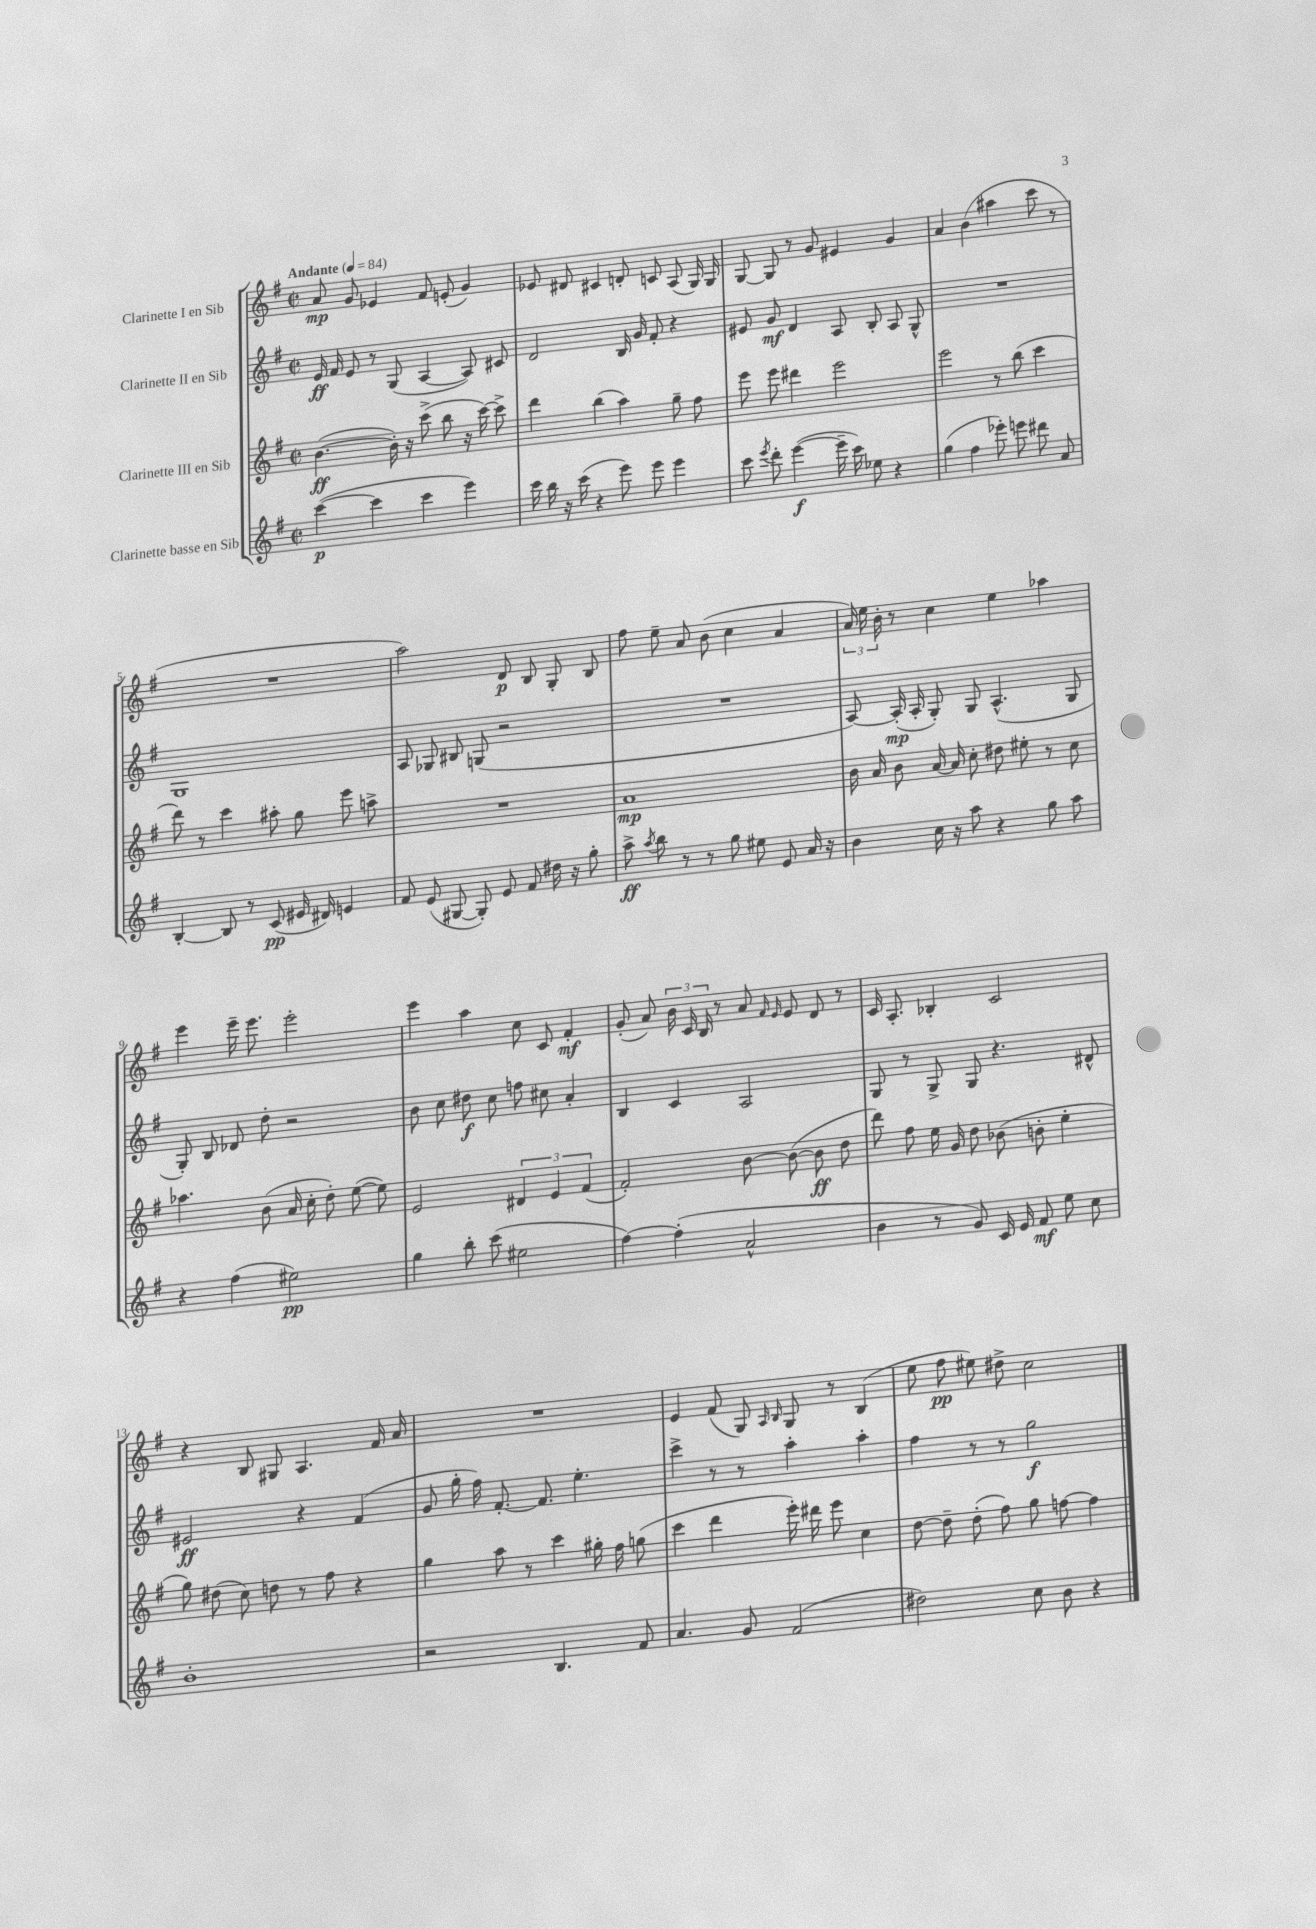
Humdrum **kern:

**kern	**dynam	**kern	**dynam	**kern	**dynam	**kern	**dynam
*part4	*part4	*part3	*part3	*part2	*part2	*part1	*part1
*staff4	*staff4	*staff3	*staff3	*staff2	*staff2	*staff1	*staff1
*I"Clarinette basse en Sib	*	*I"Clarinette III en Sib	*	*I"Clarinette II en Sib	*	*I"Clarinette I en Sib	*
*clefG2	*	*clefG2	*	*clefG2	*	*clefG2	*
*k[f#]	*	*k[f#]	*	*k[f#]	*	*k[f#]	*
*M2/2	*	*M2/2	*	*M2/2	*	*M2/2	*
*met(c|)	*	*met(c|)	*	*met(c|)	*	*met(c|)	*
*MM84	*	*MM84	*	*MM84	*	*MM84	*
=1	=1	=1	=1	=1	=1	=1	=1
!	!	!	!	!	!	!LO:TX:a:B:t=Andante	!
([4ccc\	p	([4.b\	ff	16e/	ff	8a/	mp
.	.	.	.	16f#/	.	.	.
.	.	.	.	8e/	.	8g/	.
4ccc\]	.	.	.	8r	.	4e-X/	.
.	.	16b'\])	.	(8G/	.	.	.
.	.	16r	.	.	.	.	.
4ccc\	.	(8ccc^\	.	[4A/	.	8f#/	.
.	.	8bb\	.	.	.	(8en'/	.
4eee\)	.	16r	.	8A/])	.	4g/)	.
.	.	[16ccc\)	.	.	.	.	.
.	.	8ccc^\]	.	8c#X/	.	.	.
=2	=2	=2	=2	=2	=2	=2	=2
16ccc\	.	4ddd\	.	2d/	.	8e-X/	.
16bb\	.	.	.	.	.	.	.
16r	.	.	.	.	.	8d#X/	.
(16ccc\	.	.	.	.	.	.	.
4r	.	(4bb\	.	.	.	4c#X/	.
8eee\)	.	4aa\)	.	16B/	.	8dn'/	.
.	.	.	.	16g/	.	.	.
8eee\	.	.	.	8f#'/	.	8cn/	.
4eee\	.	8gg~\	.	4r	.	(8A/	.
.	.	8ff#\	.	.	.	16G/)	.
.	.	.	.	.	.	16G/	.
=3	=3	=3	=3	=3	=3	=3	=3
8ccc\	.	8eee\	.	8e#X/	.	[8G/	.
8qeee/	.	.	.	.	.	.	.
8ddd'\	.	8eee\	.	8g/	mf	8G/]	.
([4eee\	f	4ddd#X\	.	4d/	.	8r	.
.	.	.	.	.	.	8g/	.
16eee~\]	.	2eee\	.	8A/	.	4e#X/	.
16ccc\)	.	.	.	.	.	.	.
8ee-X\	.	.	.	8B'/	.	.	.
4r	.	.	.	8A/	.	4g/	.
.	.	.	.	8G^^/	.	.	.
=4	=4	=4	=4	=4	=4	=4	=4
(4gg\	.	2eee\	.	1r	.	4a/	.
4ff#\	.	.	.	.	.	(4b\	.
8eee-X'\)	.	8r	.	.	.	4aa#X\	.
8eeen\	.	(8bb\	.	.	.	.	.
8ddd#X\	.	4ccc\	.	.	.	8ccc\	.
8a/	.	.	.	.	.	8r	.
!!LO:LB:g=z
=5	=5	=5	=5	=5	=5	=5	=5
[4B'/	.	8ddd\)	.	1G	.	1r	.
.	.	8r	.	.	.	.	.
8B/]	.	4ccc\	.	.	.	.	.
8r	.	.	.	.	.	.	.
(8c/	pp	8aa#X'\	.	.	.	.	.
16e#X/	.	8gg\	.	.	.	.	.
16d#X/)	.	.	.	.	.	.	.
4en/	.	8eee\	.	.	.	.	.
.	.	8aan^\	.	.	.	.	.
=6	=6	=6	=6	=6	=6	=6	=6
8f#/	.	1r	.	8A/	.	2aa\)	.
(8e/	.	.	.	8G-X/	.	.	.
[8G#X/	.	.	.	8B#X/	.	.	.
8G#'/])	.	.	.	(8Gn/	.	.	.
8e/	.	.	.	2r	.	8d/	p
8f#/	.	.	.	.	.	8B/	.
16dd#X\	.	.	.	.	.	8G'/	.
16r	.	.	.	.	.	.	.
8gg'\	.	.	.	.	.	8B/	.
=7	=7	=7	=7	=7	=7	=7	=7
8aa^\	ff	1a	mp	1r	.	8ff#\	.
8qaa/	.	.	.	.	.	.	.
8bb\	.	.	.	.	.	8ee~\	.
8r	.	.	.	.	.	8a/	.
8r	.	.	.	.	.	(8b\	.
8gg\	.	.	.	.	.	4cc\	.
8ee#X\	.	.	.	.	.	.	.
8e/	.	.	.	.	.	4a/	.
16a/	.	.	.	.	.	.	.
16r	.	.	.	.	.	.	.
=8	=8	=8	=8	=8	=8	=8	=8
4b\	.	16b\	.	[8A/)	.	24a/)	.
.	.	.	.	.	.	24ee\	.
.	.	16a/	.	.	.	.	.
.	.	.	.	.	.	24b'\	.
.	.	8b\	.	(16A'/]	mp	8r	.
.	.	.	.	16A'/	.	.	.
16cc\	.	[16a/	.	8G'/)	.	4cc\	.
16r	.	16a/]	.	.	.	.	.
8aa\	.	8cc'\	.	8G/	.	.	.
4r	.	8dd#X\	.	(4.A^^/	.	4ee\	.
.	.	8ee#X'\	.	.	.	.	.
8gg\	.	8r	.	.	.	4aa-X\	.
8aa\	.	8cc\	.	8G/	.	.	.
!!LO:LB:g=z
=9	=9	=9	=9	=9	=9	=9	=9
4r	.	4.aa-X\	.	8G'/)	.	4eee\	.
.	.	.	.	8B/	.	.	.
(4ff#\	.	.	.	8d-X/	.	16eee~\	.
.	.	.	.	.	.	8.eee\	.
.	.	(8b\	.	8dd'\	.	.	.
2ee#X\)	pp	16a/	.	2r	.	2eee'\	.
.	.	16cc'\	.	.	.	.	.
.	.	8dd'\)	.	.	.	.	.
.	.	([8ee\	.	.	.	.	.
.	.	8ee\])	.	.	.	.	.
=10	=10	=10	=10	=10	=10	=10	=10
4gg\	.	2e/	.	8b\	.	4eee\	.
.	.	.	.	8cc\	.	.	.
8bb'\	.	.	.	8dd#X\	f	4aa\	.
(8ccc\	.	.	.	8cc\	.	.	.
2ee#X\	.	6d#X/	.	8ffn\	.	8cc\	.
.	.	.	.	8cc#X\	.	8c/	.
.	.	6e/	.	.	.	.	.
.	.	.	.	4a'/	.	4f#'/	mf
.	.	(6f#/	.	.	.	.	.
=11	=11	=11	=11	=11	=11	=11	=11
[4ff#\)	.	2f#'/)	.	4B/	.	(8g'/	.
.	.	.	.	.	.	8a/)	.
(4ff#'\]	.	.	.	4c/	.	24b\	.
.	.	.	.	.	.	24c/	.
.	.	.	.	.	.	24B/	.
.	.	.	.	.	.	8r	.
2a^^/	.	[8b\	.	2A/	.	8a/	.
.	.	.	.	.	.	16qqf#/	.
.	.	.	.	.	.	16qqe/	.
.	.	(8b\_	.	.	.	8e/	.
.	.	8b\]	ff	.	.	8d/	.
.	.	8dd\	.	.	.	8r	.
=12	=12	=12	=12	=12	=12	=12	=12
4b\	.	8ddd\)	.	8G/	.	16c/	.
.	.	.	.	.	.	8.A'/	.
.	.	8ff#\	.	8r	.	.	.
8r	.	16ee\	.	8G^/	.	4B-X'/	.
.	.	16g/	.	.	.	.	.
8g/)	.	8dd\	.	8G/	.	.	.
16c/	.	(8b-X\	.	4.r	.	2c/	.
16e/	.	.	.	.	.	.	.
8f#/	mf	8bn'\	.	.	.	.	.
8ee\	.	4ee'\	.	.	.	.	.
8cc\	.	.	.	8d#X^^/	.	.	.
!!LO:LB:g=z
=13	=13	=13	=13	=13	=13	=13	=13
1b'	.	8gg\)	.	2e#X/	ff	4r	.
.	.	(8dd#X\	.	.	.	.	.
.	.	8cc\)	.	.	.	8B/	.
.	.	8ddn\	.	.	.	8G#X/	.
.	.	8r	.	4r	.	4.A/	.
.	.	8ff#\	.	.	.	.	.
.	.	4r	.	(4f#/	.	.	.
.	.	.	.	.	.	16f#/	.
.	.	.	.	.	.	16a/	.
=14	=14	=14	=14	=14	=14	=14	=14
2r	.	4gg\	.	8g/	.	1r	.
.	.	.	.	16gg'\	.	.	.
.	.	.	.	16ff#\)	.	.	.
.	.	8aa\	.	[8.f#'/	.	.	.
.	.	8r	.	.	.	.	.
.	.	.	.	8.f#/]	.	.	.
4.B/	.	4ccc\	.	.	.	.	.
.	.	.	.	4.ee'\	.	.	.
.	.	16gg#X'\	.	.	.	.	.
.	.	16ff#\	.	.	.	.	.
8f#/	.	(8ggn\	.	.	.	.	.
=15	=15	=15	=15	=15	=15	=15	=15
4.a/	.	4ccc\	.	4ccc^\	.	4e/	.
.	.	4ddd\	.	8r	.	(8f#/	.
8g/	.	.	.	8r	.	8G/)	.
.	.	.	.	.	.	16qqA/	.
.	.	.	.	.	.	16qqB/	.
(2f#/	.	16eee'\)	.	4aa'\	.	8G/	.
.	.	16ddd#X\	.	.	.	.	.
.	.	8eee\	.	.	.	8r	.
.	.	4cc\	.	4aa'\	.	(4B/	.
=16	=16	=16	=16	=16	=16	=16	=16
2dd#X\)	.	[8dd\	.	4ff#\	.	8ee\	.
.	.	8dd~\]	.	.	.	8ff#\	pp
.	.	(8dd'\	.	8r	.	8ee#X\)	.
.	.	8ff#\)	.	8r	.	8dd#X^\	.
8cc\	.	8gg\	.	2gg\	f	2cc\	.
8b\	.	[8ffn\	.	.	.	.	.
4r	.	4ff\]	.	.	.	.	.
==	==	==	==	==	==	==	==
*-	*-	*-	*-	*-	*-	*-	*-
